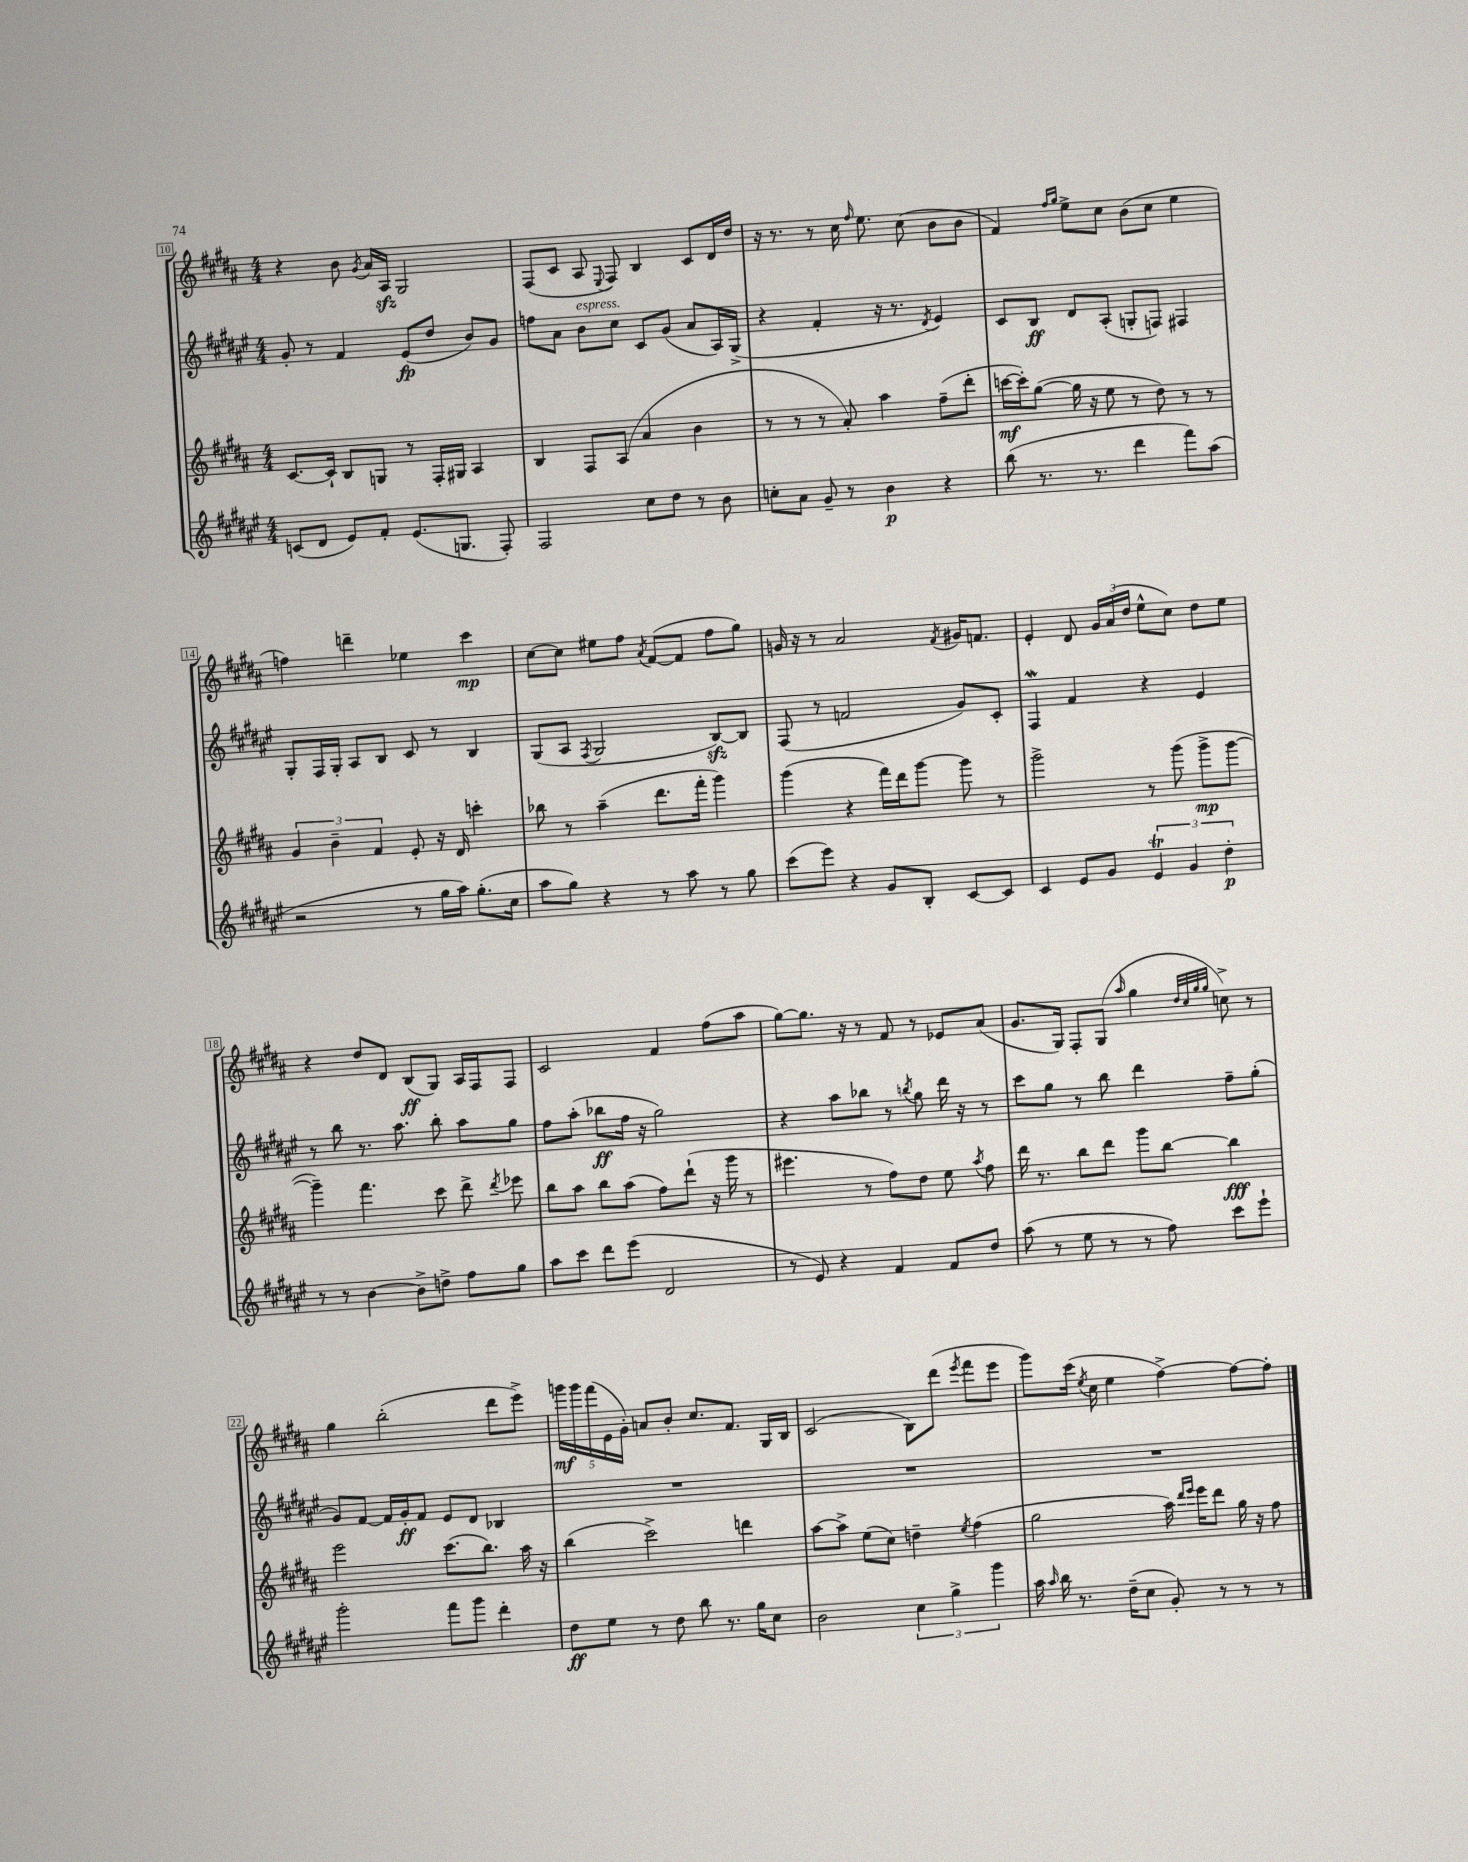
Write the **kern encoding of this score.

**kern	**kern	**kern	**kern
*staff4	*staff3	*staff2	*staff1
*clefG2	*clefG2	*clefG2	*clefG2
*k[f#c#g#d#a#e#]	*k[f#c#g#d#a#]	*k[f#c#g#d#a#e#]	*k[f#c#g#d#a#]
*M4/4	*M4/4	*M4/4	*M4/4
(8c	[8.c#	8g#'	4r
8d#	.	8r	.
.	16c#`]	.	.
8e#)	8B	4f#	8b
.	.	.	8qg#
8f#'	8G	.	16a#
.	.	.	16A#
(8.e#	8r	(8e#	2G#
.	16F#'	8dd#	.
8.G	16G#	.	.
.	4A#	8b)	.
8F#')	.	8g#	.
=	=	=	=
2F#	4B	8ff	(8F#
.	.	8a#	8c#
.	8F#	8b	8A#
.	.	.	8qqE
.	(8A#	8cc#	8F#)
8cc#	4a#	8c#	4B
8dd#	.	(8g#	.
8r	4b	8a#	8c#
8b	.	16A#)	16d#
.	.	(16G#^	16dd#
=	=	=	=
8cc'	8r	4r	16r
.	.	.	8.r
8a#	8r	.	.
8g#~	8r	4f#'	8r
8r	8a#')	.	16cc#
.	.	.	16qqff#
.	.	.	8.ee
4b	4aa#	16r	.
.	.	8.r	.
.	.	.	(8cc#
.	.	8qd#	.
4r	(8ff#~	4e#)	8b
.	8ddd#'	.	8b
=	=	=	=
(8bb	[16ccc	8c#	4f#)
.	16ccc'])	.	.
8.r	([8gg#	8B	.
.	.	.	16qqff#
.	.	.	16qqgg#
.	16gg#]	8d#	8ee^
8.r	16r	.	.
.	8ee	(8A#'	8cc#
4ddd#	8r	8G'	(8b
.	8dd#)	8F)	8cc#
8fff#)	8r	4F#	4ee
(8aa#	8r	.	.
=	=	=	=
2r	6g#	8G#'	4ff)
.	.	16F#	.
.	6b~	.	.
.	.	16G#'	.
.	.	8A#	4ddd~
.	6f#	.	.
.	.	8B	.
8r	8e'	8c#	4ee-
16gg#	16r	8r	.
16aa#)	16d#	.	.
(8.gg#'	4ccc'	4B	4ccc#
16cc#	.	.	.
=	=	=	=
8aa#	8bb-	(8G#	[8cc#
8gg#)	8r	8A#	8cc#]
.	.	8qF#	.
4r	(4aa#~	2G#	8ee#
.	.	.	8ff#
.	.	.	8qa#
8r	8.ddd#	.	([8f#
8aa#	.	.	8f#]
.	16fff#'	.	.
8r	4ggg#)	[8B)	8ff#
8gg#	.	8B]	8gg#)
=	=	=	=
(8ccc#	(4ggg#	(8F#	16g
.	.	.	16r
8eee#)	.	8r	8r
4r	4r	2f	2a#
8g#	16fff#)	.	.
.	16ddd#	.	.
8B'	[8ggg#	.	.
.	.	.	8qf#
[8c#	8ggg#]	8g#)	16g#
.	.	.	8.f
8c#]	8r	8c#'	.
=	=	=	=
4c#	2ggg#^	4F#	4e'
8e#	.	4f#	8d#
8g#	.	.	24g#
.	.	.	(24a#
.	.	.	24dd#
6e#	8r	4r	8ee^^
.	(8ggg#	.	8cc#)
6g#	.	.	.
.	8ggg#^	4e#	8dd#
6dd#'	.	.	.
.	[8ggg#	.	8ee
=	=	=	=
8r	4ggg#~])	8r	4r
8r	.	8bb	.
[4b	4.fff#	8.r	8dd#
.	.	.	8d#
.	.	8.aa#	.
8b^]	.	.	(8B
8dd^	8ccc#	8bb'	8G#)
8ff#	8ddd#^	8aa#	16A#
.	.	.	16F#
.	8qddd#	.	.
8gg#	8eee-	8gg#	8F#
=	=	=	=
8aa#	8bb	8ff#	2c#
8ccc#	8aa#	(8aa#'	.
8ddd#	8bb	8bb-	.
(8eee#	(8aa#	16ff#	.
.	.	16r	.
2d#	8ff#)	2gg#)	4f#
.	(8ddd#`	.	.
.	16r	.	(8ff#
.	16ggg#	.	.
.	8r	.	8aa#
=	=	=	=
8r	4.eee#	4r	[8gg#)
8e#)	.	.	8.gg#]
4r	.	8aa#	.
.	.	.	16r
.	8r	8bb-	8r
4f#	8ff#)	8r	8f#
.	.	8qbb	.
.	8dd#	8gg#	8r
8f#	8ee	16ddd#	8e-
.	.	16r	.
.	8qaa#	.	.
8dd#	8ff#	8r	(8a#
=	=	=	=
(8aa#	16ddd#	8ccc#	8.g#
.	8.r	.	.
8r	.	8gg#	.
.	.	.	16G#)
8ee#	8bb	8r	8F#'
8r	8ddd#	8bb	(8G#
.	.	.	16qqaa#
8r	8ggg#	4ddd#	4gg#
8ff#)	[8bb	.	.
.	.	.	32qqdd#
.	.	.	32qqcc#
.	.	.	32qqgg#
.	.	.	32qqgg#
8ccc#	4bb]	8ff#~	8cc^)
8eee#`	.	(8gg#'	8r
=	=	=	=
2ggg#'	2eee	8g#)	4gg#
.	.	[8f#	.
.	.	16f#]	(2bb'
.	.	16g#'	.
.	.	8f#	.
8fff#	(8.ccc#	8e#	.
8ggg#	.	8d#	.
.	8.bb)	.	.
4ddd#'	.	4B-	8ddd#
.	16aa#	.	8eee^)
.	16r	.	.
=	=	=	=
8dd#	(4bb	1r	20ggg
.	.	.	20ggg
.	.	.	(20fff#
8ee#	.	.	.
.	.	.	20e
.	.	.	20g#')
8r	2ccc#^)	.	8a
8dd#	.	.	8b'
8bb	.	.	8.cc#
8.r	.	.	.
.	.	.	8.f#
.	4ddd	.	.
16gg#	.	.	.
8cc#	.	.	16G#
.	.	.	16B
=	=	=	=
2b	[8aa#	1r	(2c#
.	8aa#^]	.	.
.	(8ee	.	.
.	8cc#)	.	.
6cc#	4dd~	.	8B)
.	.	.	(8ddd#
6gg#^	.	.	.
.	8qee	.	8qeee
.	(4ff#	.	8fff#
6ggg#	.	.	.
.	.	.	8eee
=	=	=	=
16aa#	2gg#	1r	8ggg#)
16qqaa#	.	.	.
16bb	.	.	.
8.r	.	.	(16ccc#
.	.	.	8qee
.	.	.	16cc#
.	.	.	4ee
(16dd#~	.	.	.
8cc#	.	.	.
8g#')	16aa#)	.	[4ff#^)
.	16qqddd#	.	.
.	16qqeee	.	.
.	16eee	.	.
8r	8ddd#	.	.
8r	16gg#	.	8ff#_
.	16r	.	.
8r	8ff#	.	8ff#']
==	==	==	==
*-	*-	*-	*-
